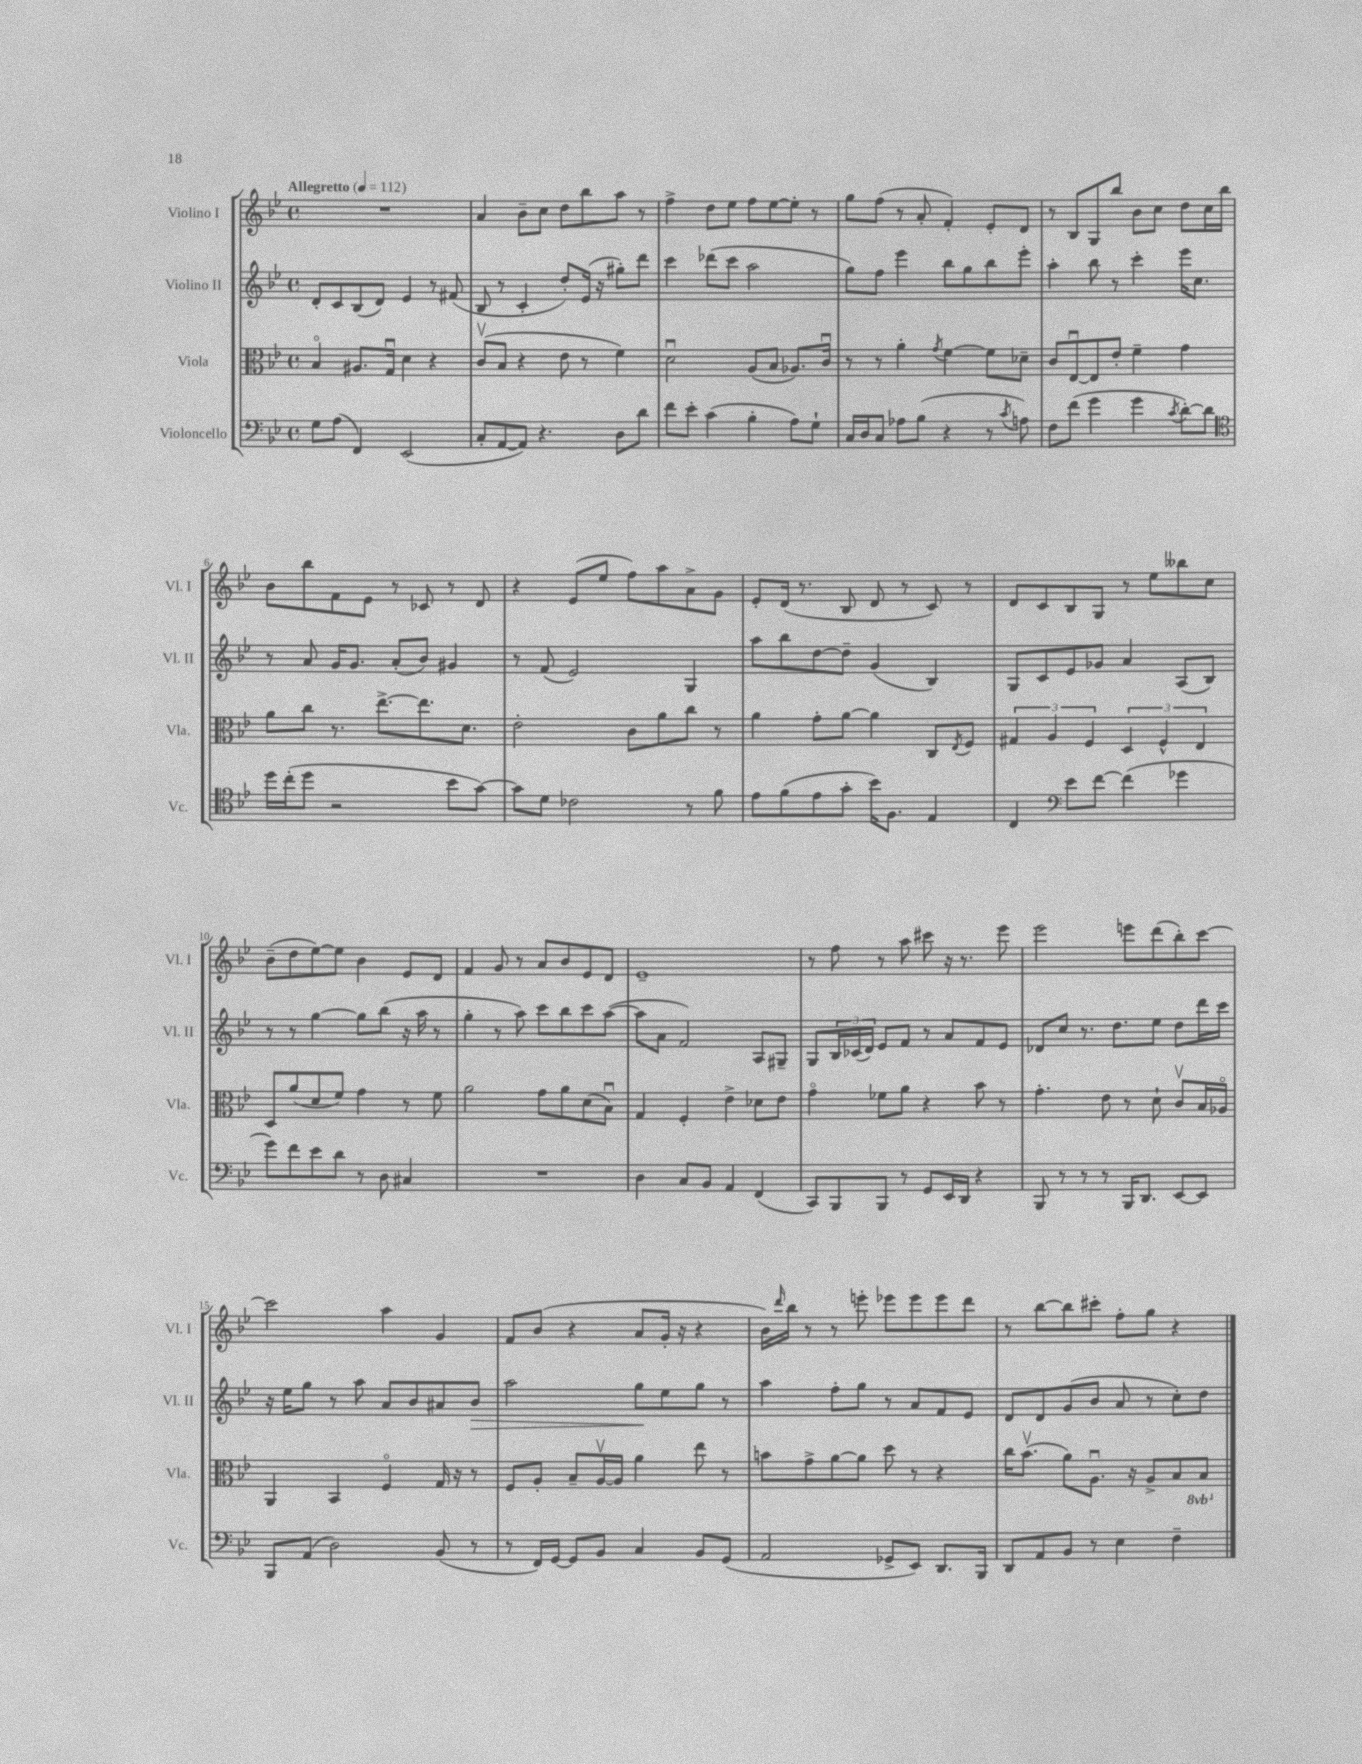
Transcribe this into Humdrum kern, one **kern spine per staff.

**kern	**kern	**kern	**kern
*staff4	*staff3	*staff2	*staff1
*clefF4	*clefC3	*clefG2	*clefG2
*k[b-e-]	*k[b-e-]	*k[b-e-]	*k[b-e-]
*M4/4	*M4/4	*M4/4	*M4/4
*met(c)	*met(c)	*met(c)	*met(c)
*MM112	*MM112	*MM112	*MM112
8G	4B-o	8d'	1r
(8A	.	8c	.
4FF)	8.A#	(8B-	.
.	.	8d)	.
.	16Gu	.	.
(2EE-	4d	4e-	.
.	4r	8r	.
.	.	(8f#	.
=	=	=	=
8C'	(8cv	8B-	4a
[8AA	8B-	8r	.
8AA])	4r	4c'	8b-~
4.r	.	.	8cc
.	8e-	8dd')	8dd
.	8r	(16e-	8bb-
.	.	16r	.
8D	4f)	8gg#')	8aa
8d	.	8ddd	8r
=	=	=	=
8f	2du	4ccc	4ff^
8e-'	.	.	.
(4c	.	(8ddd-	8dd
.	.	8ccc	8ee-
4B-'	(8A	2aa	8ff
.	8B-	.	[8ee-
8A)	8.A-)	.	8ee-']
8G`	.	.	8r
.	16cu	.	.
=	=	=	=
16C	8r	8gg)	8gg
16D	.	.	.
8C	8r	8ff	(8ff
8A-	4a'	4eee-	8r
(8B-	.	.	8a'
.	8qg	.	.
4r	[4f	8bb-	4f')
.	.	8gg	.
8r	8f]	8bb-	8e-'
8qc	.	.	.
8A)	8d-~	8eee-'	8d
=	=	=	=
8F	8c	4aa'	8r
(8f	[8E-u	.	8B-
4g	8E-]	8bb-	8G
.	8e-'	8r	8bb-
4g	4f~	4ccc'	8b-
.	.	.	8cc
8qc	.	.	.
[8d')	4g	16eee-	8dd
.	.	8.cc	.
8d]	.	.	16cc
.	.	.	16bb-
=	=	=	=
*clefC4	*	*	*
16dd	8a	8r	8b-
(16cc'	.	.	.
8dd	8cc	8a	8bb-
2r	8.r	16g	8f
.	.	8.g	.
.	.	.	8e-
.	[8.ee-^	.	.
.	.	(8a'	8r
.	8.ee-]	8b-)	8c-
8b-	.	4g#	8r
.	8.d	.	.
[8g)	.	.	8d
=	=	=	=
8g]	2e-'	8r	4r
8d	.	(8f	.
2c-	.	2e-)	(8e-
.	.	.	8ee-
.	8c	.	8ff)
.	8a	.	8aa
8r	8cc	4G	8a^
8f	8r	.	8g
=	=	=	=
8e-	4a	8aa	8e-'
(8f	.	8bb-	(16d
.	.	.	8.r
8e-	8g'	[8dd	.
8g'	[8a	8dd~]	8B-
16b-)	4a]	(4g	8d
8.F	.	.	.
.	.	.	8r
4E-	8C	4B-)	8c)
.	8qE-	.	.
.	8F	.	8r
=	=	=	=
4C	6G#	8G	8d
.	.	8c	8c
.	6A	.	.
*clefF4	*	*	*
8e-	.	8e-	8B-
.	6F	.	.
[8f	.	8g-	8G
(4f]	6D	4a	8r
.	.	.	8ee-
.	6F^^	.	.
4g-	.	(8A	8bb--
.	6E-	.	.
.	.	8B-)	8cc
=	=	=	=
8g)	8D	8r	(8b-~
8f	(8a	8r	8dd
8e-	8d	[4gg	[8ee-)
8d	8f)	.	8ee-]
8r	4g	8gg]	4b-
8D	.	(8bb-	.
4C#	8r	16r	8e-
.	.	16aa	.
.	8f	8r	8d
=	=	=	=
1r	2a	4gg'	4f
.	.	8r	8g
.	.	8aa)	8r
.	8g	8ccc	8a
.	8a	8bb-	8b-
.	(8d	8ccc	8e-
.	8B-u)	([8aa	8d
=	=	=	=
4D	4G	8aa]	1e-~
.	.	8a	.
8C	4F'	2f)	.
8BB-	.	.	.
4AA	4e-^	.	.
(4FF	8d-	8A	.
.	8e-	8G#~	.
=	=	=	=
8CC)	4go	8G	8r
8BBB-	.	24B-	8ff
.	.	(24c-	.
.	.	24d)	.
8BBB-	8f-	8e-	8r
8r	8a	8f	8aa
8GG	4r	8r	8ccc#
16EE-	.	8a	16r
16DD	.	.	8.r
4r	8b-	8f	.
.	8r	8e-	8eee-
=	=	=	=
8BBB-	4.g'	8d-	2eee-
8r	.	8cc	.
8r	.	8.r	.
8r	8e-	.	.
.	.	8.dd	.
16BBB-	8r	.	8eee
8.DD	.	.	.
.	8d`	8ee-	(8ddd
[8EE-	8cv	8dd	8bb-')
8EE-]	16B-	16ddd	[8ccc
.	16A-o	16ccc	.
=	=	=	=
8BBB-	4AA	16r	2ccc]
.	.	16ee-	.
(8AA	.	8gg	.
2D)	4BB-	8r	.
.	.	8aa	.
.	4Fo	8a	4aa
.	.	8b-	.
(8BB-	16G	8a#	4g
.	16r	.	.
8r	8r	8b-	.
=	=	=	=
8r	8F	2aa	8f
16FF)	8A'	.	(8b-
[16GG	.	.	.
8GG]	8B-~	.	4r
8BB-	[16Av	.	.
.	16A]	.	.
4C	4a	8gg	8a
.	.	8ee-	16g'
.	.	.	16r
8BB-	8ee-	8gg	4r
(8GG	8r	8r	.
=	=	=	=
2AA	8b	4aa	16b-)
.	.	.	16qqddd
.	.	.	16bb-
.	8g^	.	8r
.	[8a	8ff'	8r
.	8a]	8gg	8eee'
8GG-^	8dd	8r	8eee-
8EE-)	8r	8a	8eee-
8.DD	4r	8f	8eee-
.	.	8e-	8ddd
16BBB-	.	.	.
=	=	=	=
8DD	16cc	8d	8r
.	(8.b-v	.	.
8AA	.	8d	[8bb-
8BB-	8a)	(8g	8bb-]
8r	8.Au	8b-	8ccc#'
4E-	.	8a	8ff'
.	16r	.	.
.	8A^	8r	8gg
4F~	8B-	8cc')	4r
.	8BB-	8dd	.
==	==	==	==
*-	*-	*-	*-
